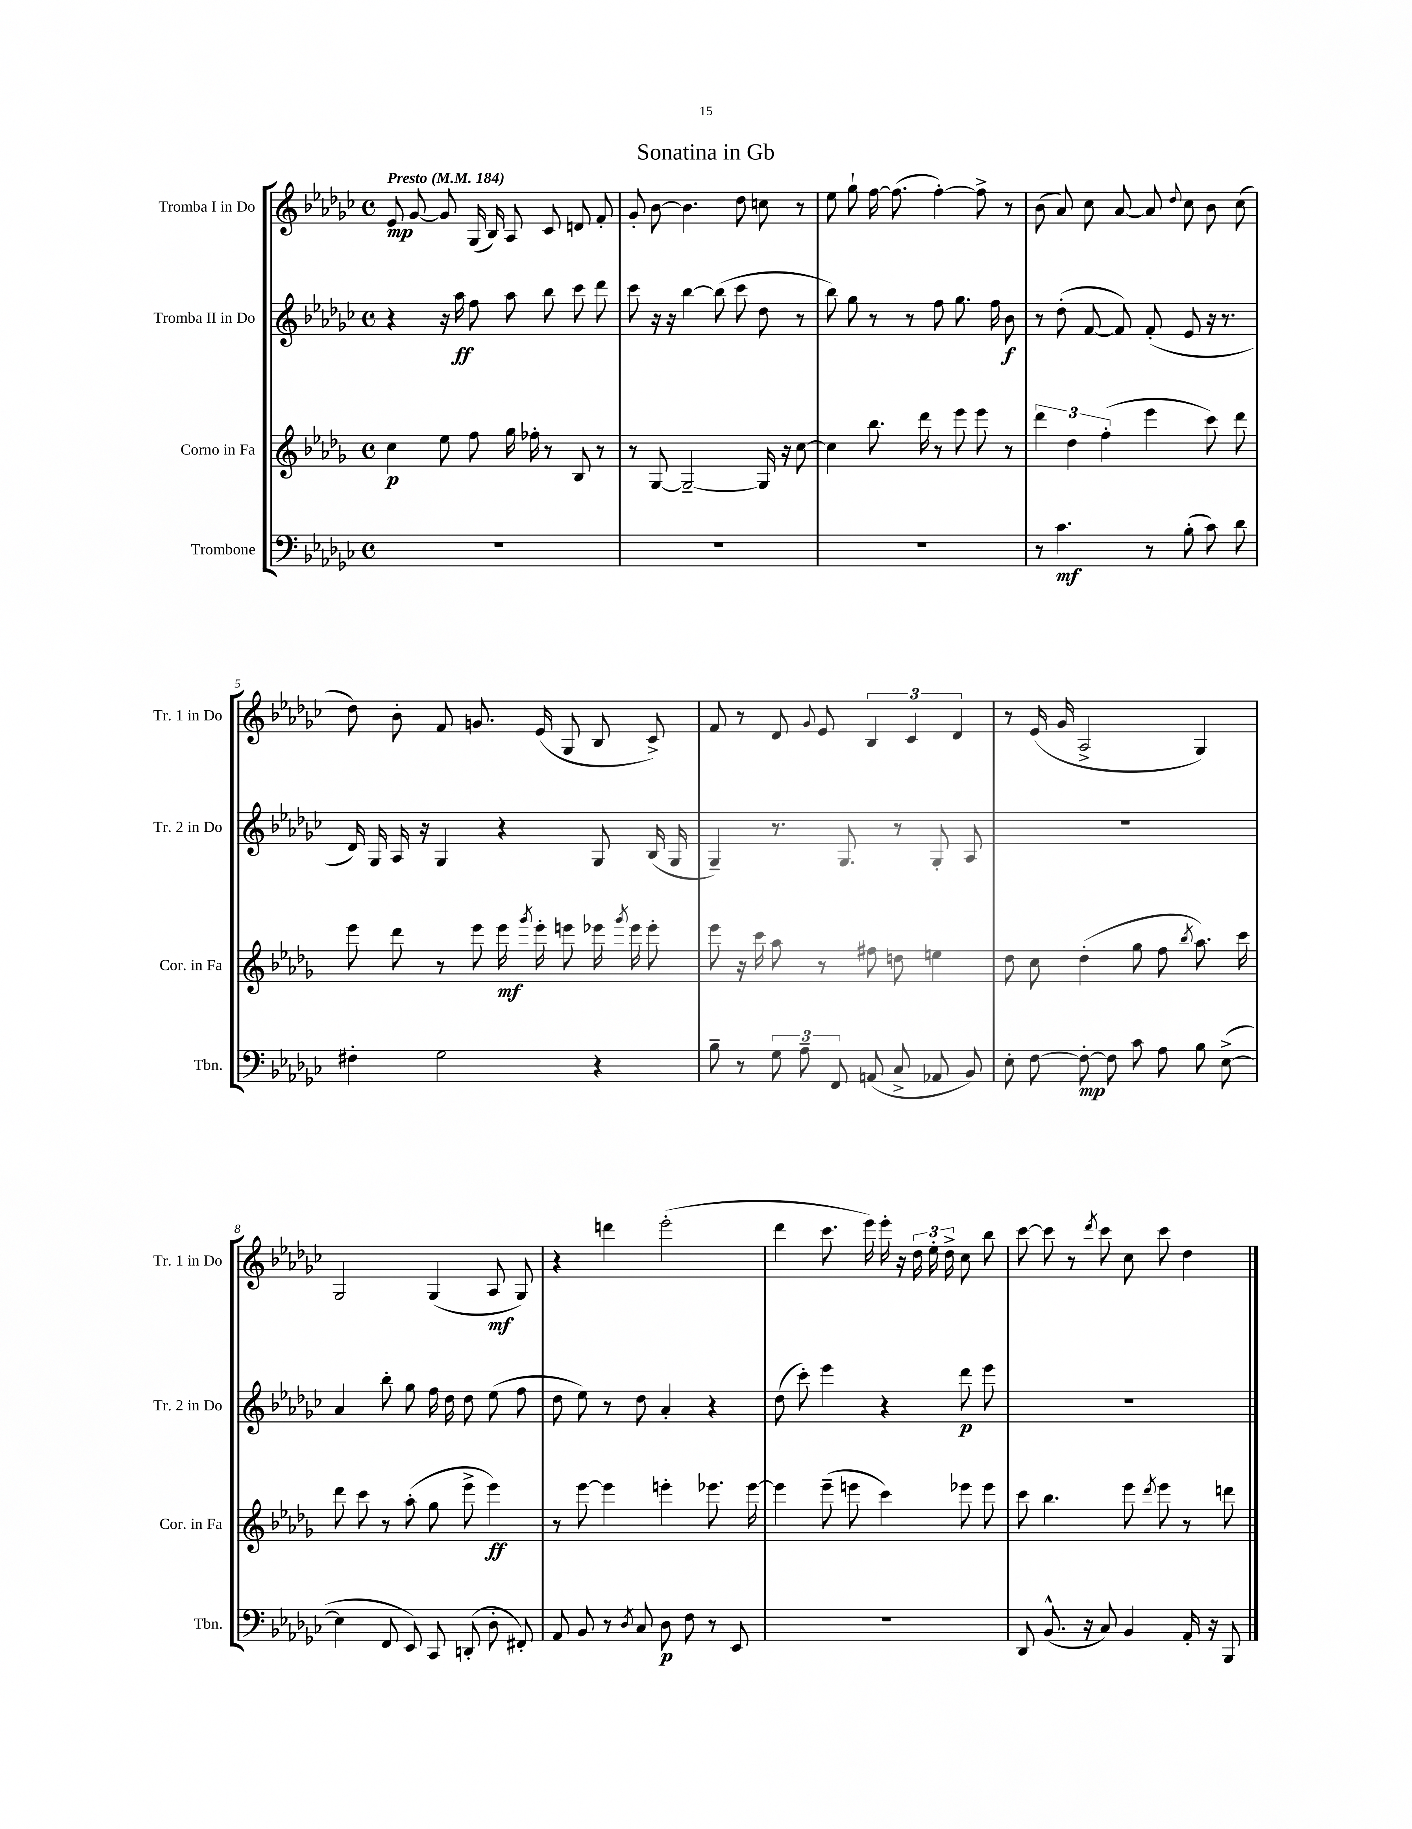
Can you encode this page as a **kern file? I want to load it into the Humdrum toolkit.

**kern	**kern	**kern	**kern
*staff4	*staff3	*staff2	*staff1
*clefF4	*clefG2	*clefG2	*clefG2
*k[b-e-a-d-g-c-]	*k[b-e-a-d-g-]	*k[b-e-a-d-g-c-]	*k[b-e-a-d-g-c-]
*M4/4	*M4/4	*M4/4	*M4/4
*met(c)	*met(c)	*met(c)	*met(c)
*MM184	*MM184	*MM184	*MM184
1r	4cc	4r	8e-
.	.	.	[8g-
.	8ee-	16r	8g-]
.	.	16aa-	.
.	8ff	8ff	(16G-
.	.	.	16B-)
.	16gg-	8aa-	8A-
.	16ff-'	.	.
.	8r	8bb-	8c-
.	8B-	8ccc-	8d
.	8r	8ddd-	8f'
=	=	=	=
1r	8r	8ccc-	8g-'
.	[8G-	16r	[8b-
.	.	16r	.
.	2G-~_	[4bb-	4.b-]
.	.	(8bb-]	.
.	.	8ccc-	8dd-
.	16G-]	8dd-	8cc
.	16r	.	.
.	[8cc	8r	8r
=	=	=	=
1r	4cc]	8bb-)	8ee-
.	.	8gg-	8gg-`
.	8.bb-	8r	[16ff
.	.	.	(8.ff]
.	.	8r	.
.	16ddd-	.	.
.	8r	8ff	[4ff')
.	8eee-	8.gg-	.
.	8eee-	.	8ff^]
.	.	16ff	.
.	8r	8b-	8r
=	=	=	=
8r	6ddd-	8r	(8b-
4.c-	.	(8dd-'	8a-)
.	6dd-	.	.
.	.	[8f	8cc-
.	(6ff'	.	.
.	.	8f])	[8a-
8r	4eee-	(8f'	8a-]
.	.	.	8qqdd-
(8B-'	.	8e-	8cc-
8c-)	8ccc)	16r	8b-
.	.	8.r	.
8d-	8ddd-	.	(8cc-
=	=	=	=
4F#'	8eee-	16d-)	8dd-)
.	.	16G-	.
.	8ddd-	16A-	8b-'
.	.	16r	.
2G-	8r	4G-	8f
.	8eee-	.	8.g
.	16eee-	4r	.
.	8qggg-	.	.
.	16eee-'	.	(16e-
.	8eee	.	8G-
4r	16eee-	8G-	8B-
.	8qggg-	.	.
.	16eee-	.	.
.	8eee-'	(16B-	8c-^)
.	.	16G-	.
=	=	=	=
8B-~	8eee-	4G-~)	8f
8r	16r	.	8r
.	16ccc	.	.
12G-	8aa-	8.r	8d-
12A-~	.	.	.
.	.	.	8qqg-
.	8r	.	8e-
12FF	.	.	.
.	.	8.G-	.
(8AA	8ff#	.	6B-
8C-^	8dd	8r	.
.	.	.	6c-
8AA-	4ee	8G-'	.
.	.	.	6d-
8BB-)	.	8A-	.
=	=	=	=
8E-'	8dd-	1r	8r
[8F	8cc	.	(16e-
.	.	.	16g-
8F'_	(4dd-'	.	2A-^
8F]	.	.	.
8c-	8gg-	.	.
8A-	8ff	.	.
.	8qbb-	.	.
8B-	8.aa-)	.	4G-)
([8E-^	.	.	.
.	16ccc	.	.
=	=	=	=
4E-]	8ddd-	4a-	2G-
.	8ccc	.	.
8FF	8r	8bb-'	.
8EE-)	(8aa-'	8gg-	.
8CC-	8gg-	16ff	(4G-
.	.	16dd-	.
(8DD'	8eee-^	8dd-	.
8D-'	4eee-)	(8ee-	8A-
8FF#')	.	8ff	8G-)
=	=	=	=
8AA-	8r	8dd-	4r
8BB-	[8eee-	8ee-)	.
8r	4eee-]	8r	4ddd
8qD-	.	.	.
8C-	.	8dd-	.
8D-	4eee'	4a-'	(2eee-'
8F	.	.	.
8r	8.eee-	4r	.
8EE-	.	.	.
.	[16eee-	.	.
=	=	=	=
1r	4eee-]	(8dd-	4ddd-
.	.	8ccc-')	.
.	(8eee-~	4eee-	8.ccc-
.	8eee	.	.
.	.	.	16eee-)
.	4ccc)	4r	16eee-'
.	.	.	16r
.	.	.	24dd-
.	.	.	24ee-'
.	.	.	24dd-^
.	8eee-	8ddd-	8cc-
.	8eee-	8eee-	8bb-
=	=	=	=
8DD-	8ccc	1r	[8ccc-
(8.BB-^^	4.bb-	.	8ccc-]
.	.	.	8r
16r	.	.	.
.	.	.	8qddd-
8C-)	.	.	8ccc-
4BB-	8eee-	.	8cc-
.	8qddd-	.	.
.	8eee-	.	8ccc-
16AA-'	8r	.	4dd-
16r	.	.	.
8BBB-	8ddd	.	.
==	==	==	==
*-	*-	*-	*-
